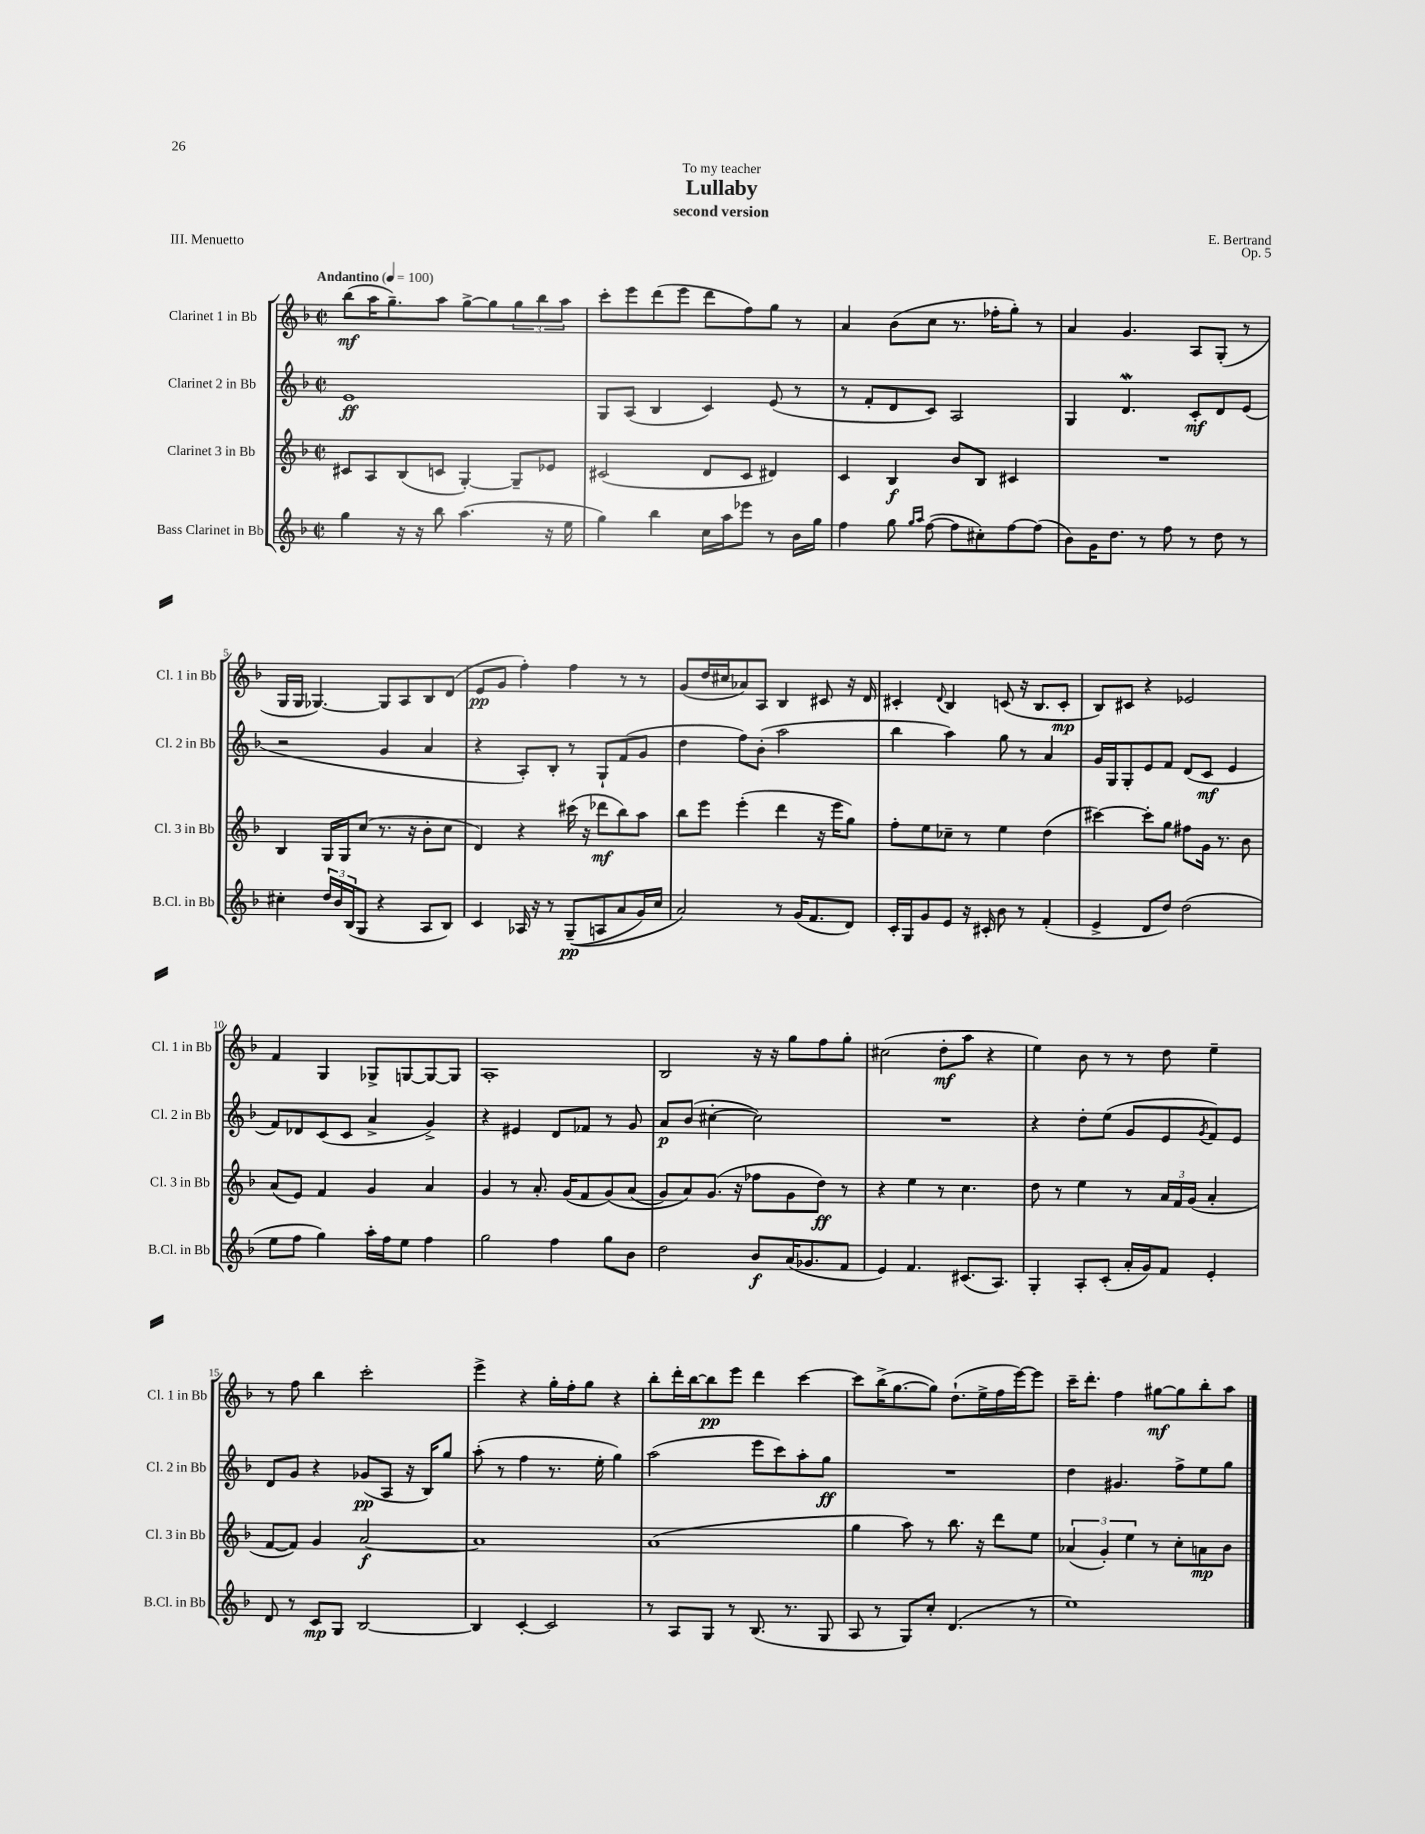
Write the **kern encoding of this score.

**kern	**kern	**kern	**kern
*staff4	*staff3	*staff2	*staff1
*clefG2	*clefG2	*clefG2	*clefG2
*k[b-]	*k[b-]	*k[b-]	*k[b-]
*M2/2	*M2/2	*M2/2	*M2/2
*met(c|)	*met(c|)	*met(c|)	*met(c|)
*MM100	*MM100	*MM100	*MM100
4gg	8c#	1e	(8bb-
.	8A	.	16aa
.	.	.	8.gg~)
16r	(8B-	.	.
16r	.	.	.
8bb-	8c	.	8aa
(4.aa	[4G')	.	[8gg^
.	.	.	8gg]
.	8G~]	.	12gg
.	.	.	12bb-
16r	8e-	.	.
.	.	.	12aa
16ee	.	.	.
=	=	=	=
4gg)	(2c#	8G	8ccc'
.	.	(8A	8eee
4bb-	.	4B-	(8ddd
.	.	.	8eee
16cc	8d	4c)	8ddd
16aa	.	.	.
8eee-	8c#	.	8ff)
8r	4d#)	(8e	8gg
16b-	.	8r	8r
16gg	.	.	.
=	=	=	=
4ff	4c	8r	4a
.	.	8f'	.
8gg	4B-	8d	(8b-
16qqgg	.	.	.
16qqaa	.	.	.
([8ff	.	8c)	8cc
8ff]	8b-	2A	8.r
8cc#')	8B-	.	.
.	.	.	16ff-'
[8ff	4c#	.	8gg')
(8ff]	.	.	8r
=	=	=	=
8b-)	1r	4G	4a
16g	.	.	.
8.dd	.	.	.
.	.	4.d	4.g
8r	.	.	.
8ff	.	.	.
8r	.	8c'	8A
8dd	.	8d	(8G'
8r	.	(8e	8r
=	=	=	=
4cc#'	4B-	2r	16G
.	.	.	16G
.	.	.	[4.G-)
24dd	16G	.	.
24b-	.	.	.
.	16G	.	.
(24B-	.	.	.
8G	(8cc	.	.
4r	8.r	4g	8G-]
.	.	.	8A
.	16r	.	.
8A	8b-'	4a	8B-
8B-)	8cc	.	(8d
=	=	=	=
4c	4d)	4r	8e
.	.	.	8g
16A-	4r	8A')	4ff')
16r	.	.	.
8r	.	8B-'	.
&((8G~	(16ccc#	8r	4ff
.	16r	.	.
8A	8ddd-	8G`	.
8a	8bb-)	(8f	8r
16g)	8aa	8g	8r
16cc	.	.	.
=	=	=	=
2a&)	8bb-	4dd	(8g
.	8eee	.	16dd
.	.	.	16cc#
.	(4eee'	8ff)	8a-)
.	.	(8b-'	8A
8r	4ddd	2aa	4B-
(16g	.	.	.
8.f	.	.	.
.	16r	.	8c#
.	16eee	.	.
8d)	8gg)	.	16r
.	.	.	16d
=	=	=	=
16c'	8ff'	4bb-	4c#'
16G	.	.	.
8g	8ee	.	.
.	.	.	8qqd
8e	8cc-~	4aa)	4B-
16r	8r	.	.
16c#'	.	.	.
8b-	4ee	8gg	(8c
8r	.	8r	16r
.	.	.	8.B-
(4f'	(4dd	4a	.
.	.	.	8c'
=	=	=	=
4e^	[4ccc#)	16g	8B-)
.	.	16G	.
.	.	8G'	8c#
8d	8ccc#']	8e	4r
8dd)	8gg	8f	.
(2dd	8ff#	(8d	2e-
.	16g	8c	.
.	8.r	.	.
.	.	4e	.
.	8b-	.	.
=	=	=	=
8ee	(8a	8f)	4f
8ff	8e)	8d-	.
4gg)	4f	(8c	4G
.	.	8c	.
16aa'	4g	4a^	8G-^
16ff	.	.	.
8ee	.	.	[8G
4ff	4a	4g^)	8G_
.	.	.	8G]
=	=	=	=
2gg	4g	4r	1A'
.	8r	4e#	.
.	8.a'	.	.
4ff	.	8d	.
.	(16g	.	.
.	8f	8f-	.
8gg	&(8g)	8r	.
8b-	(8a	8g	.
=	=	=	=
2dd	8g)	8a	2B-
.	8a&)	(8b-	.
.	(8.g	[4cc#'	.
.	16r	.	.
8b-	8ff-	2cc#])	16r
.	.	.	16r
(16a	8g	.	8gg
8.g-	.	.	.
.	8dd)	.	8ff
8f	8r	.	8gg'
=	=	=	=
4e)	4r	1r	(2cc#
4.f	4ee	.	.
.	8r	.	8dd'
(8.c#	4.cc	.	8aa
.	.	.	4r
8.A)	.	.	.
=	=	=	=
4G'	8dd	4r	4ee)
.	8r	.	.
8A'	4ee	8dd'	8b-
(8c'	.	(8ee	8r
16a'	8r	8g	8r
16g)	.	.	.
8f	24a	8e	8dd
.	24f	.	.
.	(24g	.	.
.	.	8qg	.
4e'	4a'	8f)	4ee~
.	.	8e	.
=	=	=	=
8d	[8f	8d	8r
8r	8f])	8g	8ff
8c	4g	4r	4bb-
8G	.	.	.
[2B-	[2a	(8g-	2ccc'
.	.	8A	.
.	.	16r	.
.	.	16B-)	.
.	.	8gg	.
=	=	=	=
4B-]	1a]	(8aa'	4eee^
.	.	8r	.
[4c'	.	4ff	4r
2c]	.	8.r	16gg'
.	.	.	16ff'
.	.	.	8gg
.	.	16ee'	.
.	.	4gg)	4r
=	=	=	=
8r	(1a	(2aa	8bb-'
8A	.	.	16ddd'
.	.	.	[16bb-
8G	.	.	8bb-]
8r	.	.	8eee
(8.B-	.	8eee	4ddd
.	.	8ccc)	.
8.r	.	.	.
.	.	8aa'	[4ccc
8G	.	8gg	.
=	=	=	=
8A	4gg	1r	8ccc]
8r	.	.	(16bb-^
.	.	.	[8.gg
8G)	8aa)	.	.
8cc'	8r	.	8gg])
(4.d	8.bb-	.	(8.dd`
.	16r	.	16ee^
.	8ddd	.	16ff
.	.	.	[16eee)
8r	8ee	.	8eee]
=	=	=	=
1ee)	(6a-	4dd	16ccc~
.	.	.	8.ddd'
.	6g')	.	.
.	.	4.g#	4ff
.	6ee	.	.
.	8r	.	[8gg#
.	8cc'	8ff^	8gg#]
.	8a	8ee	8bb-'
.	8b-	8gg	8aa
==	==	==	==
*-	*-	*-	*-
